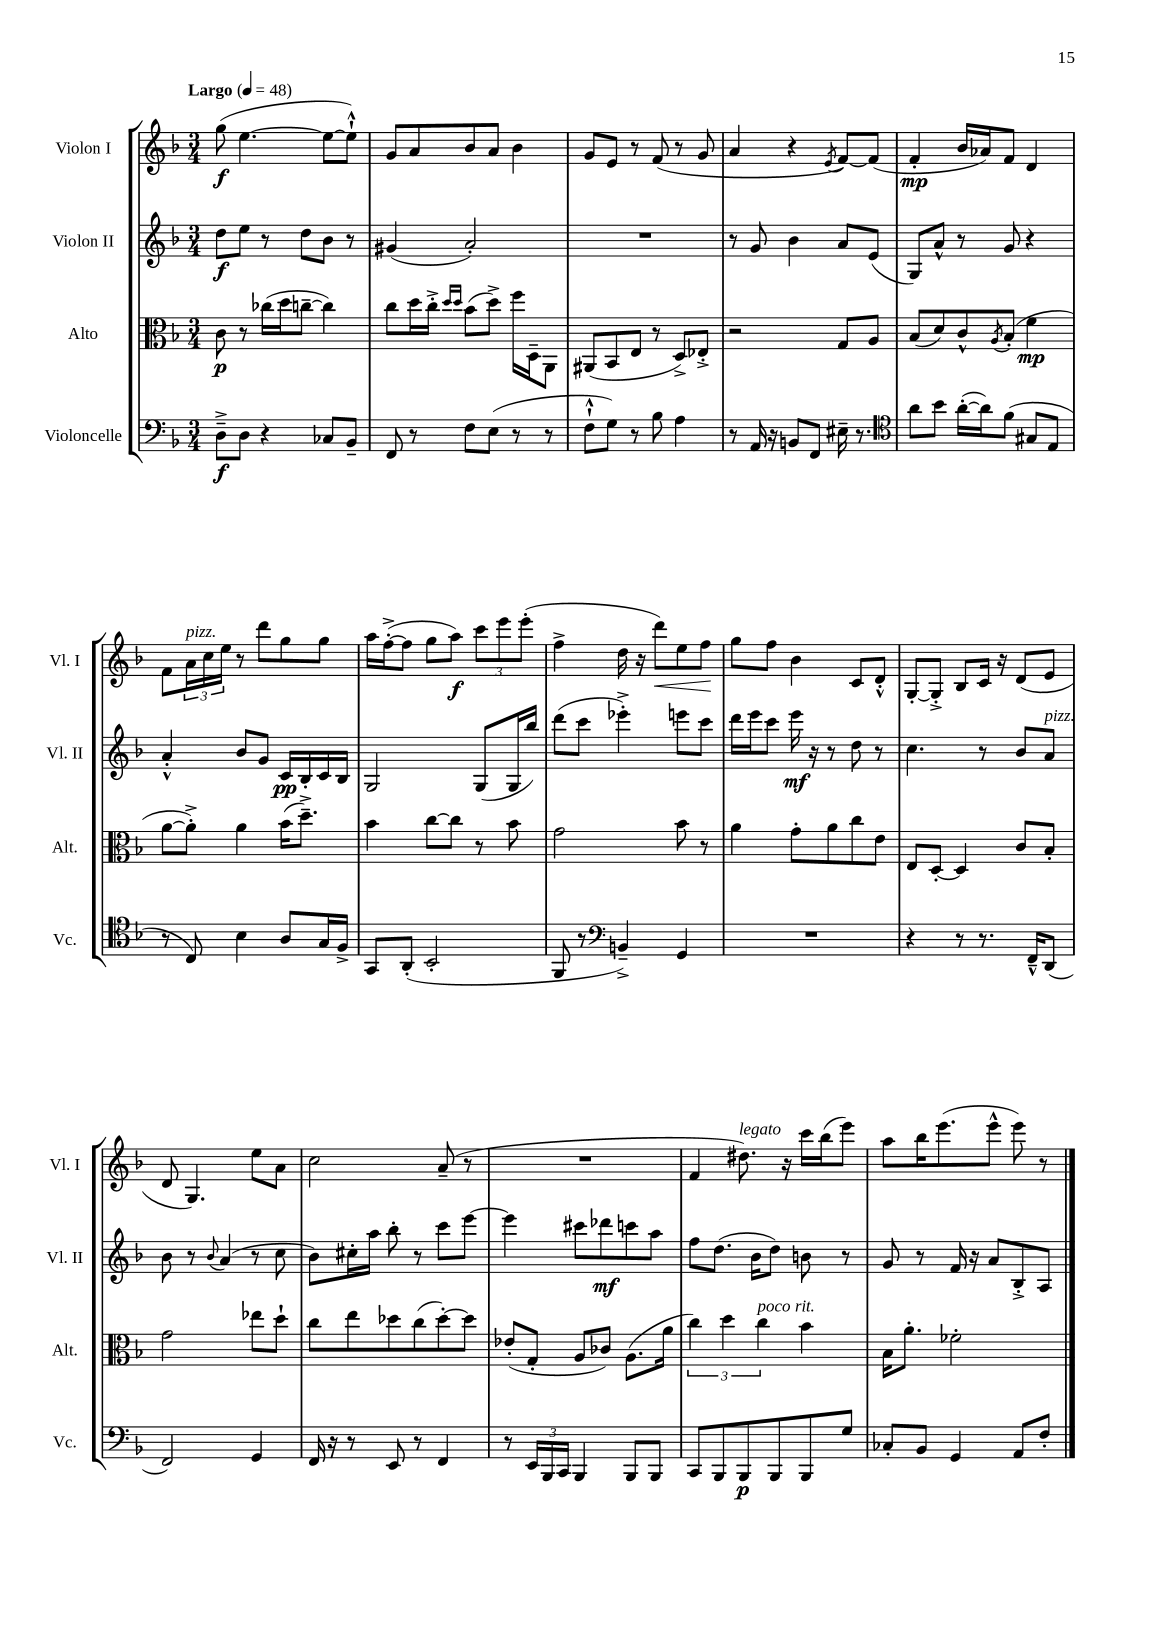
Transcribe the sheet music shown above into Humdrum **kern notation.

**kern	**kern	**kern	**kern
*staff4	*staff3	*staff2	*staff1
*clefF4	*clefC3	*clefG2	*clefG2
*k[b-]	*k[b-]	*k[b-]	*k[b-]
*M3/4	*M3/4	*M3/4	*M3/4
*MM48	*MM48	*MM48	*MM48
8D~^\L	8c\	8dd\L	(8gg\
8D\J	8r	8ee\J	[4.ee\
4r	(16cc-\LL	8r	.
.	16dd\J	.	.
.	[8cc~\J	8dd\L	.
8C-/L	4cc\])	8b-\J	8ee\_L
8BB-~/J	.	8r	8ee`^^\]J)
=	=	=	=
8FF/	8cc\L	(4g#/	8g/L
8r	16dd\L	.	8a/
.	16cc'^\JJ	.	.
.	16qqdd/LL	.	.
.	16qqdd/JJ	.	.
8F\L	(8b-\L	2a'/)	8b-/
(8E\J	8dd^\J)	.	8a/J
8r	16ff\LL	.	4b-\
.	16D~\J	.	.
8r	8AA\J	.	.
=	=	=	=
8F`^^\L	(8AA#/L	2.r	8g/L
8G\J)	8BB-/	.	8e/J
8r	8E/J	.	8r
8B-\	8r	.	(8f/
4A\	8D^/L)	.	8r
.	8E-'^/J	.	8g/
=	=	=	=
8r	2r	8r	4a/
16AA/	.	8g/	.
16r	.	.	.
8BB/L	.	4b-\	4r
8FF/J	.	.	.
.	.	.	8qe/
16E#~\	8G/L	8a/L	[8f/L)
8.r	.	.	.
.	8A/J	(8e/J	(8f/]J
=	=	=	=
*clefC4	*	*	*
8a\L	(8B-/L	8G/L)	4f'/
8b-\J	8d/)	8a^^/J	.
([16a'\LL	8c^^/	8r	16b-/LL
16a\]J)	.	.	16a-/J)
.	8qA/	.	.
(8f\J	(8B-'/J	8g/	8f/J
8G#/L	4f\	4r	4d/
8E/J	.	.	.
=	=	=	=
8r	[8a\L	4a'^^/	8f\L
8C/)	8a'^\]J)	.	24a\L
.	.	.	24cc\
.	.	.	24ee\JJ
4B-\	4a\	8b-/L	8r
.	.	8g/J	8ddd\L
8A/L	(16b-\LK	16c/LL	8gg\
.	8.dd~^\J)	16B-'/	.
16G/L	.	16c/	8gg\J
16F^/JJ	.	16B-/JJ	.
=	=	=	=
8GG/L	4b-\	2G/	16aa\LL
.	.	.	([16ff'^\J
(8AA'/J	.	.	8ff\]J
2BB-'/	[8cc\L	.	8gg\L
.	8cc\]J	.	8aa\J)
.	8r	(8G/L	12ccc\L
.	.	.	12eee\
.	8b-\	16G/L	.
.	.	.	(12eee'\J
.	.	16bb-/JJ)	.
=	=	=	=
8FF/	2g\	(8ddd\L	4ff^\
8r	.	8ccc\J	.
*clefF4	*	*	*
4BB~^/)	.	4eee-'^\)	16dd\
.	.	.	16r
.	.	.	8ddd\L)
4GG/	8b-\	8eee\L	8ee\
.	8r	8ccc\J	8ff\J
=	=	=	=
2.r	4a\	16ddd\LL	8gg\L
.	.	16eee\J	.
.	.	8ccc\J	8ff\J
.	8g'\L	16eee\	4b-\
.	.	16r	.
.	8a\	8r	.
.	8cc\	8dd\	8c/L
.	8e\J	8r	8d'^^/J
=	=	=	=
4r	8E/L	4.cc\	[8G'/L
.	[8D'/J	.	8G'^/]J
8r	4D/]	.	8B-/L
8.r	.	8r	16c/Jk
.	.	.	16r
.	8c/L	8b-/L	(8d/L
16FF~^^/LK	.	.	.
(8DD/J	8B-'/J	8a/J	8e/J
=	=	=	=
2FF/)	2g\	8b-\	8d/
.	.	8r	4.G/)
.	.	8qqb-/	.
.	.	(4a/	.
4GG/	8ee-\L	8r	8ee\L
.	8dd`\J	8cc\	8a\J
=	=	=	=
16FF/	8cc\L	8b-\L)	2cc\
16r	.	.	.
8r	8ee\	16cc#'\L	.
.	.	16aa\JJ	.
8EE/	8dd-\	8bb-'\	.
8r	(8cc\	8r	.
4FF/	[8dd-'\)	8ccc\L	(8a~/
.	8dd-\]J	[8eee\J	8r
=	=	=	=
8r	(8e-'/L	4eee\]	2.r
24EE/LL	8G'/J	.	.
24BBB-/	.	.	.
24CC/JJ	.	.	.
4BBB-/	8A/L	8ccc#\L	.
.	8c-/J)	8ddd-\	.
8BBB-/L	(8.A\L	8ccc\	.
8BBB-/J	.	8aa\J	.
.	16a\Jk	.	.
=	=	=	=
8CC/L	6cc\)	8ff\L	4f/
8BBB-/	.	(8.dd\J	.
.	6dd\	.	.
8BBB-/	.	.	8.dd#\)
.	.	16b-\LK	.
.	6cc\	.	.
8BBB-/	.	8dd\J)	.
.	.	.	16r
8BBB-/	4b-\	8b\	16ccc\LL
.	.	.	(16bb-\J
8G/J	.	8r	8eee\J)
=	=	=	=
8C-'/L	16B-\LK	8g/	8aa\L
.	8.a'\J	.	.
8BB-/J	.	8r	16bb-\K
.	.	.	(8.eee\
4GG/	2f-'\	16f/	.
.	.	16r	.
.	.	8a/L	8eee^^\J
8AA/L	.	8B-'^/	8eee\)
8F'/J	.	8A/J	8r
==	==	==	==
*-	*-	*-	*-
